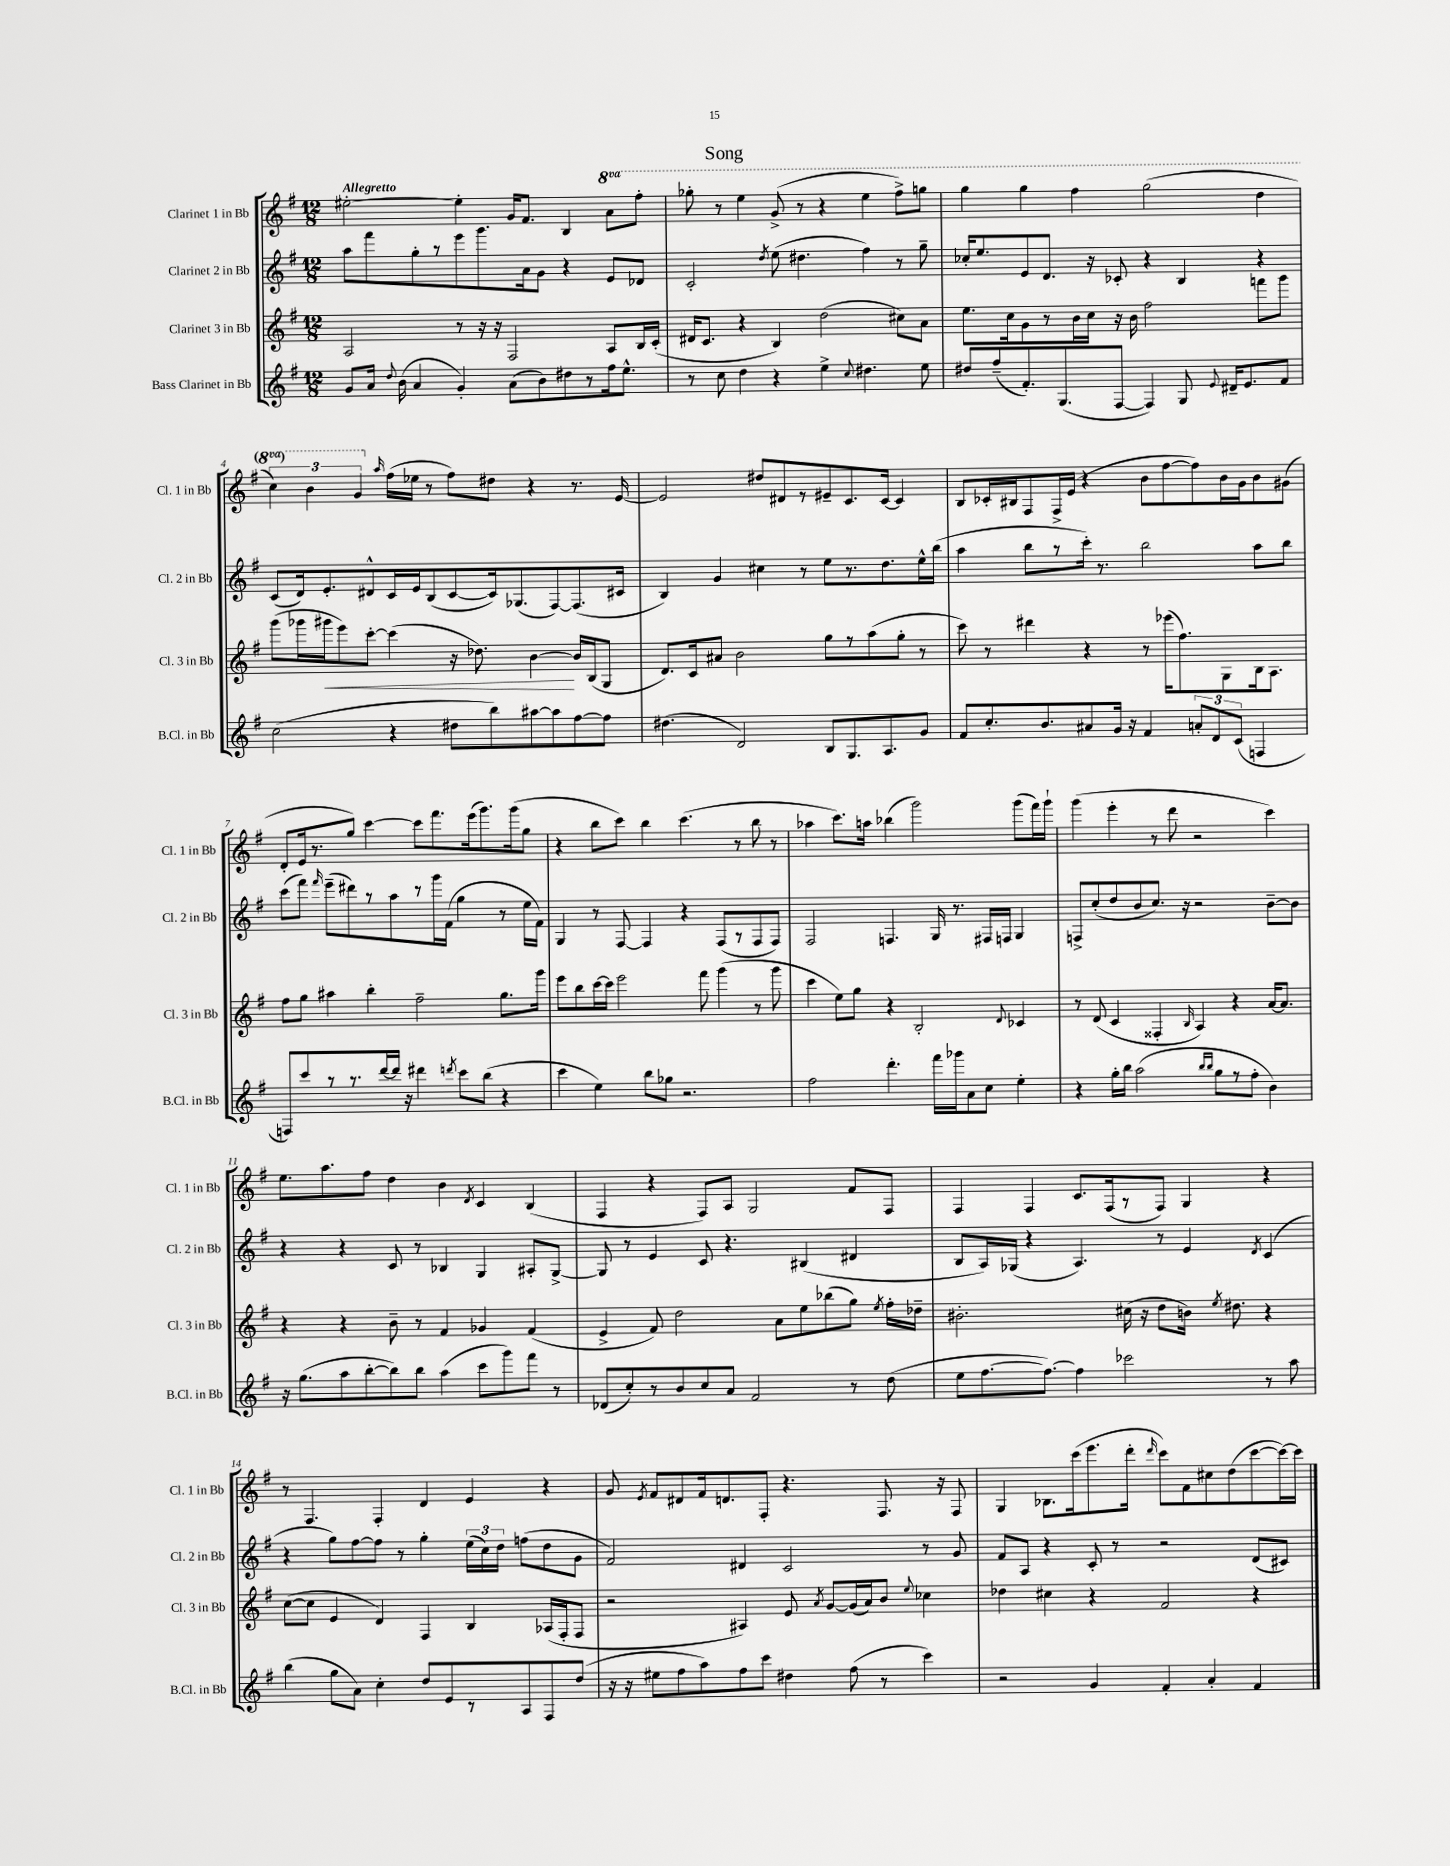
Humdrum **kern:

**kern	**kern	**dynam	**kern	**kern
*part4	*part3	*part3	*part2	*part1
*staff4	*staff3	*staff3	*staff2	*staff1
*I"Bass Clarinet in Bb	*I"Clarinet 3 in Bb	*	*I"Clarinet 2 in Bb	*I"Clarinet 1 in Bb
*I'B.Cl. in Bb	*I'Cl. 3 in Bb	*	*I'Cl. 2 in Bb	*I'Cl. 1 in Bb
*clefG2	*clefG2	*	*clefG2	*clefG2
*k[f#]	*k[f#]	*	*k[f#]	*k[f#]
*M12/8	*M12/8	*	*M12/8	*M12/8
=1	=1	=1	=1	=1
!	!	!	!	!LO:TX:a:B:t=Allegretto
8g/L	2A/	.	8aa\L	[2ee#X'\
16a/Jk	.	.	8fff#\	.
8qqdd/	.	.	.	.
(16b\	.	.	.	.
4a/	.	.	8gg'\	.
.	.	.	8r	.
4g'/)	8r	.	8eee\	4ee#'\]
.	16r	.	8.ggg\	.
.	16r	.	.	.
(8a\L	2F#/	.	.	16g/KL
.	.	.	16a\k	8.f#/J
8b\)	.	.	8g\J	.
8dd#X\	.	.	4r	4B/
8r	.	.	.	.
*	*	*	*	*8va
16ff#\k	8A/L	.	8e/L	8aa\L
8.ee^^\J	.	.	.	.
.	16B/L	.	8d-X/J	8fff#'\J
.	(16c'/JJ	.	.	.
=2	=2	=2	=2	=2
8r	16d#X/KL	.	2c'/	8ggg-X'\
.	8.c/J	.	.	.
8cc\	.	.	.	8r
4dd\	4r	.	.	4eee\
.	.	.	8qdd/	.
4r	4B/)	.	(8ee\	(8gg^/
.	.	.	4.dd#X\	8r
4ee^\	(2dd\	.	.	4r
8qqcc/	.	.	.	.
4.dd#X\	.	.	4ff#\)	4eee\
.	8cc#X\L)	.	8r	8fff#^\L)
8ee\	8a\J	.	8gg~\	8gggn\J
=3	=3	=3	=3	=3
8dd#X/L	8.ee\L	.	16cc-X'/KL	4ggg\
.	.	.	8.ee/	.
(8ff#~/	.	.	.	.
.	16cc\k	.	.	.
8.f#'/)	8g\	.	8e/	4ggg\
.	8r	.	8.d/J	.
(8.G/	.	.	.	.
.	16b\L	.	.	4fff#\
.	16cc\JJ	.	16r	.
[8F#/J	16r	.	8c-X'/	.
.	16b\	.	.	.
4F#/])	2ff#\	.	4r	(2ggg\
8G/	.	.	4B/	.
8qqe/	.	.	.	.
16d#X~/KL	.	.	.	.
8.e/	.	.	.	.
.	8fffn\L	.	4r	4ddd\
8f#/J	8ggg\J	.	.	.
!!LO:LB:g=z
=4	=4	=4	=4	=4
(2cc\	(8ggg\L	.	(8c/L	6ccc\)
.	16ggg-X\L	.	16d/k)	.
.	.	.	.	6bb\
!	!	!LO:HP:b	!	!
.	16ggg#X\J	<	8.e'/	.
.	8eee\)	.	.	.
.	.	.	.	6gg/
.	[8ccc'\J	.	8d#X^^/	.
*	*	*	*	*X8va
.	.	.	.	16qqaa/
4r	(4ccc\]	.	16c/L	(16ff#\LL
.	.	.	16e/J	16ee-X\JJ
.	.	.	(8B/	8r
8dd#X\L	16r	.	[8c/	8ff#\L)
.	8.dd-X\)	.	.	.
8bb\)	.	.	16c/k])	8dd#X\J
.	.	.	(8.G-X/	.
[8aa#X\	[4b\	.	.	4r
8aa#\]	.	.	[8F#/)	.
[8ff#\	16b/LL]	[	(8.F#/]	8.r
.	(16B/J	.	.	.
8ff#\J]	8G/J	.	.	.
.	.	.	16c#X/Jk	[16e/
=5	=5	=5	=5	=5
(4.dd#X\	8.d/L)	.	4B/)	2e/]
.	16c/k	.	.	.
.	8a#X/J	.	4g/	.
2d/)	2b\	.	.	.
.	.	.	4cc#X\	8dd#X/L
.	.	.	.	8d#X/
.	.	.	8r	8r
8B/L	8gg\L	.	8ee\L	8e#X~/
8.G/	8r	.	8.r	8.c/
.	(8aa\	.	.	.
8.A/	.	.	8.dd\	[16c/Jk
.	8gg'\J	.	.	4c/]
8g/J	8r	.	16ee^^\L	.
.	.	.	(16bb\JJ	.
=6	=6	=6	=6	=6
8f#/L	8ccc\)	.	4aa\	8B/L
8.cc'/	8r	.	.	16c-X'/L
.	.	.	.	16B#X/J
.	4ddd#X\	.	8bb\L	8F#/
8.b/	.	.	.	.
.	.	.	8r	16F#^/L
.	.	.	.	(16e/JJ
8a#X/	4r	.	16ccc'\Jk)	4r
.	.	.	8.r	.
16g/Jk	.	.	.	.
16r	.	.	.	.
4f#/	8r	.	2bb\	8b\L
.	(16eee-X\KL	.	.	[8ff#\
.	8.ff#\)	.	.	.
12an'/L	.	.	.	8ff#\])
12d/	.	.	.	.
.	8G\	.	.	16b\L
(12c/J	.	.	.	.
.	.	.	.	16g\J
4Fn/	16B\k	.	8aa\L	8b\
.	8.A\J	.	.	.
.	.	.	8bb\J	(8g#X\J
!!LO:LB:g=z
=7	=7	=7	=7	=7
8Fn/L)	8ff#\L	.	(8ccc\L	8d'/L
8ccc/	8gg\J	.	8fff#\J)	16e/k
.	.	.	.	8.r
.	.	.	16qqfff#/	.
8r	4aa#X\	.	(8eee~\L	.
8.r	.	.	8ddd#X\)	8gg/J)
.	4bb'\	.	8r	[4ccc\
[16ddd/L	.	.	.	.
16ddd/JJ]	.	.	8aa\	.
16r	.	.	.	.
4ddd#X\	2ff#~\	.	8r	8ccc\L]
.	.	.	16ggg\L	8.fff#\
.	.	.	(16f#\JJ	.
8qdddn/	.	.	.	.
8ccc\L	.	.	4gg\	.
.	.	.	.	(16eee\k
(8bb\J	.	.	.	8.ggg\)
4r	8.gg\L	.	8r	.
.	.	.	.	(16ggg\k
.	.	.	16ee\LL	8gg\J
.	16ggg\Jk	.	16f#\JJ)	.
=8	=8	=8	=8	=8
4ccc\	8eee\L	.	4G/	4r
.	8bb\	.	.	.
4ee\)	[16ccc\L	.	8r	8bb\L
.	16ccc\JJ]	.	.	.
.	2eee\	.	[8F#/	8ccc\J)
8bb\L	.	.	4F#/]	4bb\
8gg-X\J	.	.	.	.
2.r	.	.	4r	(4.ccc\
.	8fff#\	.	.	.
.	(4ggg\	.	(8F#/L	.
.	.	.	8r	8r
.	8r	.	8F#/	8bb\
.	8ggg\	.	8F#/J)	8r
=9	=9	=9	=9	=9
2ff#\	4ccc\	.	2F#/	4aa-X\
.	8ee\L)	.	.	8.ccc\L)
.	8gg\J	.	.	.
.	.	.	.	16aan\Jk
4.ddd'\	4r	.	4.Fn/	(4bb-X\
.	2B'/	.	.	2ggg\)
16fff#\LL	.	.	16G/	.
16ggg-X\J	.	.	8.r	.
8a\	.	.	.	.
8cc\J	.	.	16F#X/LL	.
.	.	.	16Fn/JJ	.
.	8qqd/	.	.	.
4ee'\	4c-X/	.	4G/	(8ggg\L
.	.	.	.	16fff#\L)
.	.	.	.	16ggg`\JJ
=10	=10	=10	=10	=10
4r	8r	.	8Fn^/L	(4ggg\
.	(8d/	.	(8cc'/	.
16gg'\LL	4c/	.	8dd/	4eee'\
16bb\JJ	.	.	.	.
(2aa\	.	.	8b/	.
.	4F##X'/	.	8.cc/J)	8r
.	.	.	.	8ddd\
.	.	.	16r	.
.	16qqB/	.	.	.
.	4A/)	.	2r	2r
16qqbb/LL	.	.	.	.
16qqbb/JJ	.	.	.	.
8gg\L	.	.	.	.
8r	4r	.	.	.
8ff#'\J	.	.	.	.
4b\)	[16a/KL	.	[8b~\L	4ccc\)
.	8.a/J]	.	.	.
.	.	.	8b\J]	.
!!LO:LB:g=z
=11	=11	=11	=11	=11
16r	4r	.	4r	8.ee\L
(8.gg\L	.	.	.	.
.	.	.	.	8.aa\
8aa\	4r	.	4r	.
[8bb'\	.	.	.	8ff#\J
8bb\])	8b~\	.	8c/	4dd\
8bb\J	8r	.	8r	.
(4aa\	4f#/	.	4B-X/	4b\
.	.	.	.	8qd/
8ccc\L	4g-X/	.	4G/	4c/
8ggg\)	.	.	.	.
8fff#\J	(4f#/	.	8A#X'/L	(4B/
8r	.	.	[8G^/J	.
=12	=12	=12	=12	=12
(8d-X/L	4e^/	.	8G/]	4F#/
8cc'/)	.	.	8r	.
8r	8f#/)	.	4e/	4r
8b/	2dd\	.	.	.
8cc/	.	.	8c/	8F#/L)
8a/J	.	.	4.r	8A/J
2f#/	.	.	.	2G/
.	8a\L	.	.	.
.	8ee\	.	(4B#X/	.
.	(8bb-X\	.	.	.
8r	8gg\J)	.	4d#X/	8f#/L
.	8qee/	.	.	.
(8dd\	16ff#'\LL	.	.	8F#/J
.	16dd-X~\JJ	.	.	.
=13	=13	=13	=13	=13
8ee\L	2.b#X'\	.	8B/L	4F#/
[8.ff#\	.	.	16A/L)	.
.	.	.	(16G-X/JJ	.
.	.	.	4r	4F#/
8.ff#\J_)	.	.	.	.
4ff#\]	.	.	4.A/)	8.c/L
.	.	.	.	(16F#/k
2ccc-X\	(16cc#X\	.	.	8r
.	16r	.	.	.
.	8dd\L	.	8r	8F#/J)
.	16bn\Jk)	.	4e/	4G/
.	8qee/	.	.	.
.	8.dd#X\	.	.	.
.	.	.	8qd/	.
8r	4r	.	(4c/	4r
8aa\	.	.	.	.
!!LO:LB:g=z
=14	=14	=14	=14	=14
(4bb\	([8cc\L	.	4r	8r
.	8cc\J]	.	.	4.F#/
8gg\L	4e/	.	8gg\L)	.
8a\J)	.	.	[8ff#\	.
4cc'\	4d/)	.	8ff#\J]	4F#'/
.	.	.	8r	.
8dd/L	4F#/	.	4gg'\	4d/
8e/	.	.	.	.
8r	4B/	.	(24ee\LL	4e/
.	.	.	24cc\)	.
.	.	.	24dd\JJ	.
8A/	.	.	(8ffn\L	.
8F#/	(16A-X/LL	.	8dd\	4r
.	16F#'/J	.	.	.
(8dd/J	8F#/J	.	8g\J	.
=15	=15	=15	=15	=15
16r	2r	.	2f#/)	8g/
16r	.	.	.	.
.	.	.	.	8qe/
8ee#X\L	.	.	.	8f#/L
8ff#\	.	.	.	8d#X/
8aa\)	.	.	.	16f#/k
.	.	.	.	8.dn/
8ff#\	4A#X/)	.	4d#X/	.
8ccc\J	.	.	.	8F#'/J
4dd#X\	8e/	.	2c/	4.r
.	8qa/	.	.	.
.	[8g/L	.	.	.
(8ff#\	(16g/L]	.	.	.
.	16a/J)	.	.	.
8r	8b/J	.	.	8.F#/
.	8qqee/	.	.	.
4ccc\)	4cc-X\	.	8r	.
.	.	.	.	16r
.	.	.	8g/	8F#/
=16	=16	=16	=16	=16
2r	4dd-X\	.	8f#/L	4G/
.	.	.	8A/J	.
.	4cc#X\	.	4r	8.B-X\L
.	.	.	.	(16ccc\k
4g/	4r	.	8c'/	8.eee\
.	.	.	8r	.
.	.	.	.	16ddd'\Jk
.	.	.	.	16qqddd/
4f#'/	2f#/	.	2r	8ccc\L)
.	.	.	.	8f#\
4a'/	.	.	.	8cc#X\
.	.	.	.	(8dd\
4f#/	4r	.	(8d/L	[8ccc\
.	.	.	8c#X/J)	16ccc\L_)
.	.	.	.	16ccc\JJ]
==	==	==	==	==
*-	*-	*-	*-	*-
